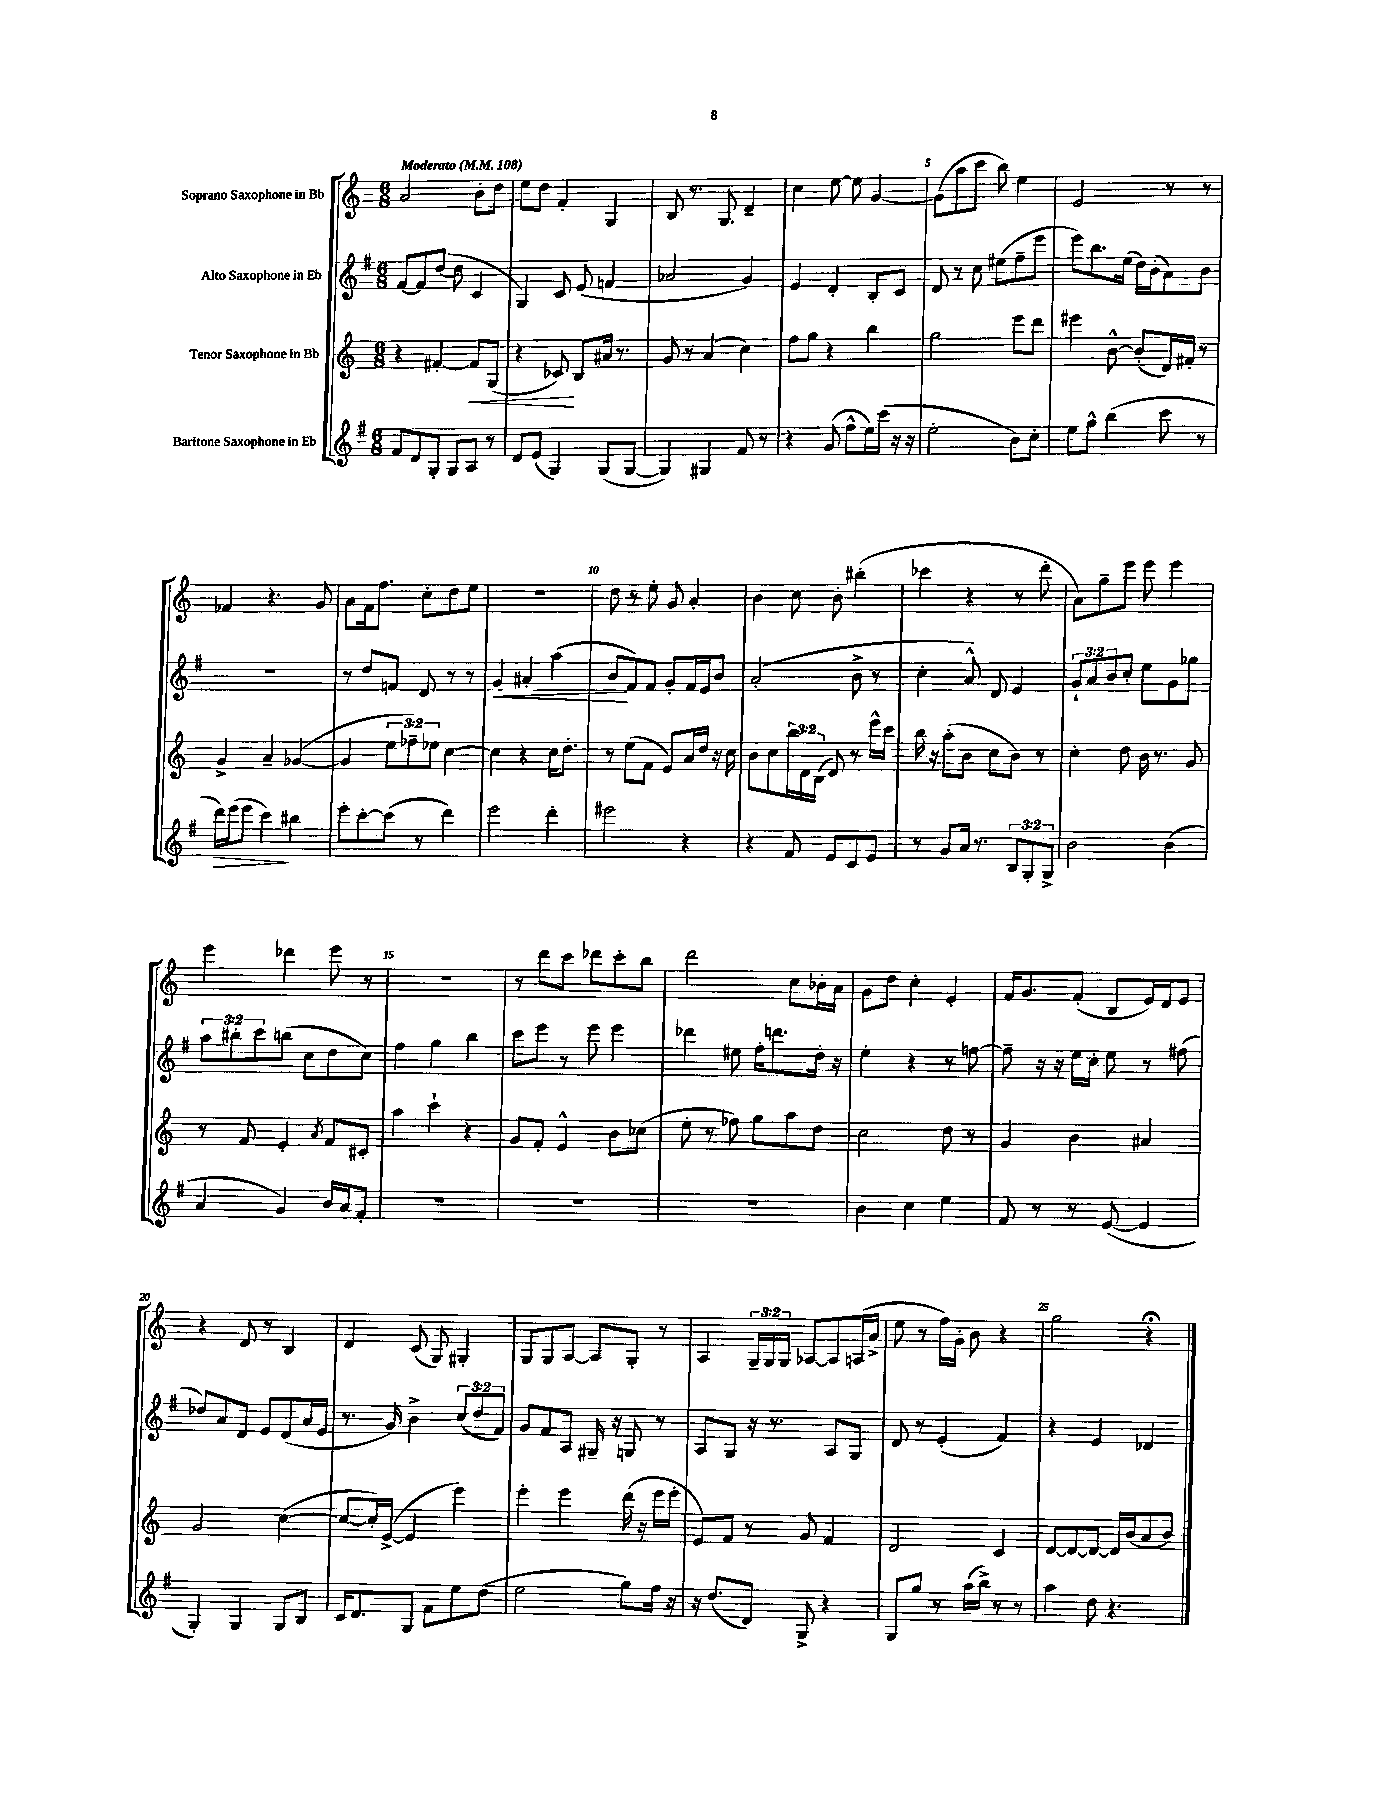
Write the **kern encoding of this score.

**kern	**kern	**kern	**kern
*staff4	*staff3	*staff2	*staff1
*clefG2	*clefG2	*clefG2	*clefG2
*k[f#]	*k[]	*k[f#]	*k[]
*M6/8	*M6/8	*M6/8	*M6/8
*MM108	*MM108	*MM108	*MM108
8f#	4r	[8f#	2a
8d	.	8f#]	.
8G'	[4f#'	([8dd	.
8G	.	8dd]	.
8A	8f#]	4c	8b'
8r	(8G	.	8dd
=	=	=	=
8d	4r	4G)	8ee
(8e	.	.	8dd
4G)	8c-)	8c	4f'
.	8B	(8e	.
(8G	16a#	4f	4G
.	8.r	.	.
[8G	.	.	.
=	=	=	=
4G])	8g	2a-	8B
.	8r	.	8.r
4G#	(4a	.	.
.	.	.	8.G
8f#	4cc)	4g)	4d~
8r	.	.	.
=	=	=	=
4r	8ff	4e	4cc
.	8gg	.	.
(8g	4r	4d'	[8ee
8ff#^^	.	.	8ee]
16ee)	4bb	8B'	[4g
(16ccc	.	.	.
16r	.	8c	.
16r	.	.	.
=	=	=	=
2ee'	2gg	8d	(8g]
.	.	8r	8aa
.	.	8cc	8ccc
.	.	(8ee#	8bb)
8b)	8eee	8ff#~	4ee
8cc'	8ddd	8eee	.
=	=	=	=
8ee	4eee#	8eee)	2e
8gg^^	.	8.bb	.
(4bb	[8b^^	.	.
.	.	(16ee	.
.	(8b']	16dd)	.
.	.	(16b'	.
8ccc	16d)	8a)	8r
.	16f#'	.	.
8r	8r	8b	8r
=	=	=	=
16ddd)	4g^	2.r	4f-
(16eee	.	.	.
8eee	.	.	.
4ccc)	4a~	.	4.r
4bb#	([4g-	.	.
.	.	.	8g
=	=	=	=
8eee'	4g-]	8r	8a
[8ccc'	.	8dd	16f
.	.	.	8.ff
(8ccc]	12ee	8f	.
.	12ff-~)	.	.
8r	.	8d	8cc'
.	12ee-	.	.
4ddd)	[4cc	8r	8dd
.	.	8r	8ee
=	=	=	=
2eee	4cc]	4g	2.r
.	4r	4a#'	.
4ddd'	16cc	(4aa	.
.	8.dd'	.	.
=	=	=	=
2eee#	8r	8b	8dd
.	(8ee	8f#)	8r
.	8f	8f#	8ee'
.	8e)	8g'	8g
4r	16a	16f#	4a'
.	16dd	16e	.
.	16r	8b	.
.	16cc	.	.
=	=	=	=
4r	8b	(2a'	4b
.	8cc	.	.
8f#	24bb	.	8cc
.	24d	.	.
.	(24B	.	.
8e	8d)	.	8b'
8c	8r	8b^	(4bb#'
8e	16eee^^	8r	.
.	16ccc	.	.
=	=	=	=
8r	16bb	4cc'	4ccc-
.	16r	.	.
8g	(8aa'	.	.
16a	8b	8a^^)	4r
8.r	.	.	.
.	8cc	8d	.
12B	8b)	4e	8r
12G'	.	.	.
.	8r	.	8ddd'
12G^	.	.	.
=	=	=	=
2b	4cc'	12g`	8a)
.	.	12a	.
.	.	.	8gg~
.	.	12b	.
.	8dd	8cc'	8eee
.	16b	8ee	8eee
.	8.r	.	.
(4b	.	8g	4eee
.	8g	8gg-	.
=	=	=	=
4a	8r	12aa	4eee
.	.	12bb#'	.
.	8f	.	.
.	.	12ccc	.
4g)	4e'	(8bb	4ddd-
.	.	8cc	.
.	8qa	.	.
16b	8f	8dd	8eee
16a	.	.	.
8f#'	8c#'	8cc)	8r
=	=	=	=
2.r	4aa	4ff#	2.r
.	4ccc`	4gg	.
.	4r	4bb	.
=	=	=	=
2.r	8g	8ccc	8r
.	8f'	8eee	8ddd
.	4e^^	8r	8ccc
.	.	8eee	8ddd-
.	8b	4eee	8ccc'
.	(8cc-	.	8bb
=	=	=	=
2.r	8ee'	4ddd-	2ddd
.	8r	.	.
.	8ff-)	8ee#	.
.	8gg	16ff#'	.
.	.	8.ddd	.
.	8aa	.	8cc
.	8dd	16dd'	16b-'
.	.	16r	16a
=	=	=	=
4b	2cc	4ee'	8g
.	.	.	8dd
4cc	.	4r	4cc'
4ee	8dd	8r	4e'
.	8r	[8ff	.
=	=	=	=
8f#	4g	8ff~]	16f
.	.	.	8.g
8r	.	16r	.
.	.	16r	.
8r	4b	16ee	(8f'
.	.	16cc'	.
([8e	.	8ee	8B
4e]	4a#	8r	16e)
.	.	.	16d
.	.	(8ff#	8e
=	=	=	=
4G')	2g	8dd-)	4r
.	.	8a	.
4G	.	8d	8d
.	.	8e	8r
8G	([4cc	(8d	4B
8B	.	16a	.
.	.	16e	.
=	=	=	=
16c	8cc_	8.r	4d
8.d	.	.	.
.	16cc'])	.	.
.	([16e^	16g)	.
8G	4e]	4b^	(8c
8f#	.	.	8G)
8ee	4eee)	(12cc	4G#'
.	.	12dd	.
(8dd	.	.	.
.	.	12f#)	.
=	=	=	=
2ee	4eee'	8g	8G
.	.	8f#	8G
.	4eee	8A	[8A
.	.	16G#~	8A]
.	.	16r	.
8gg)	(16ddd	8G	8G'
.	16r	.	.
16ff#	16eee	8r	8r
16r	16eee'	.	.
=	=	=	=
16r	8e)	8A	4A
(8.dd	.	.	.
.	8f	8G	.
8d)	8r	16r	24G~
.	.	.	24G
.	.	8.r	.
.	.	.	24G
8G^	8g	.	[8A-
4r	4f	8A	8A-]
.	.	8G	(16A
.	.	.	16a^
=	=	=	=
8G	2d	8d	8ee
8gg	.	8r	8r
8r	.	(4e'	16ff)
.	.	.	16g'
(16aa	.	.	8b
16bb^)	.	.	.
8r	4c	4f#)	4r
8r	.	.	.
=	=	=	=
4aa	[8d	4r	2gg
.	8d_	.	.
8dd	8d_	4e	.
4.r	16d]	.	.
.	(16b	.	.
.	8a	4d-	4r;
.	8b)	.	.
==	==	==	==
*-	*-	*-	*-
